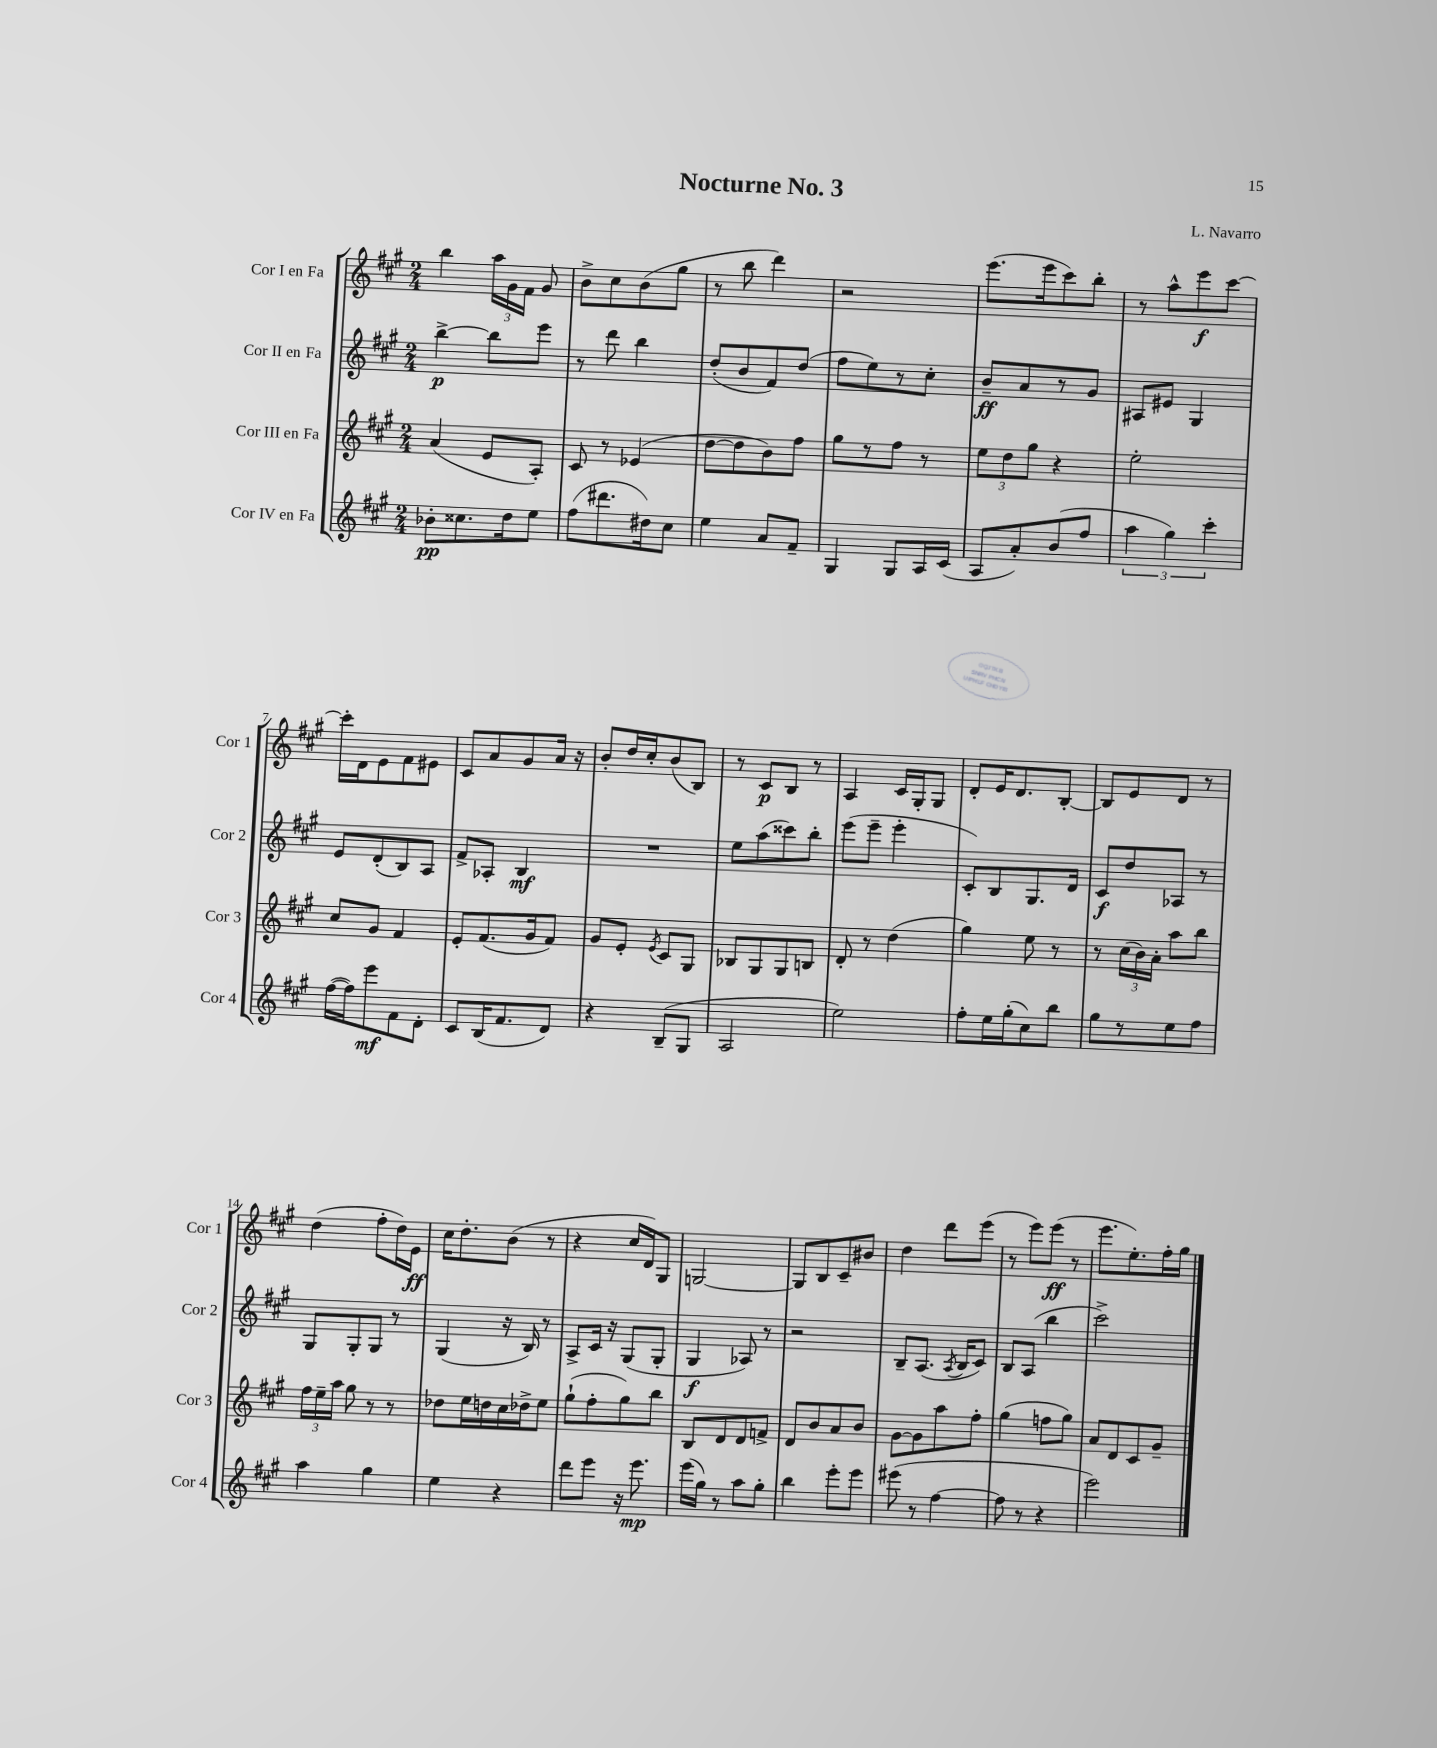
\header { title = "Nocturne No. 3" composer = "L. Navarro" }
<<
\new StaffGroup <<
\new Staff = "s0" \with { instrumentName = "Cor I en Fa" shortInstrumentName = "Cor 1" } {
    \clef treble \key a \major \numericTimeSignature \time 2/4
    \autoBeamOff b''4 \tuplet 3/2 { a''16[ gis'16 fis'16] } gis'8 |
    b'8[-> cis''8 b'8( gis''8] |
    r8 b''8 d'''4) |
    r2 |
    e'''8.[( e'''16 cis'''8) b''8]-. |
    r8 a''8[-^ e'''8\f cis'''8]~ |
    cis'''16[-. d'16 e'8 fis'8 eis'8] |
    cis'8[ a'8 gis'8 a'16] r16 |
    b'8[-. d''16 cis''16-. b'8( b8]) |
    r8 cis'8[\p b8] r8 |
    a4 cis'16[ gis16-. gis8] |
    d'8[-. e'16 d'8. b8]~-. |
    b8[ e'8 d'8] r8 |
    d''4( fis''8[-. d''16) e'16]\ff |
    cis''16[ d''8.-. b'8]( r8 |
    r4 cis''16[ d'16) gis8] |
    g2~ |
    g8[ b8 cis'8-- bis'8] |
    d''4 d'''8[ e'''8]( |
    r8 e'''8[) e'''8]\ff( r8 |
    e'''8.[ e''8.-.) fis''16-. gis''16] \bar "|." |
}
\new Staff = "s1" \with { instrumentName = "Cor II en Fa" shortInstrumentName = "Cor 2" } {
    \clef treble \key a \major \numericTimeSignature \time 2/4
    \autoBeamOff b''4~->\p b''8[ e'''8] |
    r8 d'''8 b''4 |
    d''8[-.( b'8 fis'8) d''8]( |
    fis''8[ e''8) r8 cis''8]-. |
    b'8[--\ff a'8 r8 gis'8] |
    ais8[ eis'8] gis4 |
    e'8[ d'8-.( b8) a8] |
    fis'8[-> aes8]-. b4\mf |
    R2 |
    e''8[ a''8( cisis'''8) b''8]-. |
    e'''8[( e'''8]-- e'''4-. |
    cis'8[-.) b8 gis8. d'16] |
    cis'8[\f d''8 aes8] r8 |
    gis8[ gis8-. gis8] r8 |
    gis4( r16 b16) r8 |
    a8[-> cis'16] r16 gis8[( gis8]-. |
    gis4\f aes8) r8 |
    r2 |
    b8[-- a8.]( \acciaccatura { a8 } b16[ cis'8]) |
    b8[ a8]( b''4 |
    cis'''2->) \bar "|." |
}
\new Staff = "s2" \with { instrumentName = "Cor III en Fa" shortInstrumentName = "Cor 3" } {
    \clef treble \key a \major \numericTimeSignature \time 2/4
    \autoBeamOff a'4( e'8[ a8]-.) |
    cis'8 r8 ees'4( |
    d''8[~ d''8 b'8) fis''8] |
    gis''8[ r8 fis''8] r8 |
    \tuplet 3/2 { e''8[ d''8 gis''8] } r4 |
    e''2-. |
    cis''8[ gis'8] fis'4 |
    e'8[-. fis'8.( gis'16 fis'8]) |
    gis'8[ e'8]-. \acciaccatura { e'8 } cis'8[ gis8] |
    bes8[ gis8 gis8 b8] |
    d'8-. r8 d''4( |
    gis''4) e''8 r8 |
    r8 \tuplet 3/2 { cis''16[( b'16) a'16]-. } a''8[ b''8] |
    \tuplet 3/2 { fis''16[ e''16-- a''16] } gis''8 r8 r8 |
    des''8[ e''16 d''16 cis''16 des''16-> e''8] |
    gis''8[-!( fis''8-. gis''8) b''8] |
    b8[ d'8 d'8 f'8]-> |
    d'8[ b'8 a'8 b'8] |
    gis'8[~ gis'8 a''8 fis''8]-. |
    gis''4( f''8[ gis''8]) |
    a'8[ d'8 cis'8 gis'8]-- \bar "|." |
}
\new Staff = "s3" \with { instrumentName = "Cor IV en Fa" shortInstrumentName = "Cor 4" } {
    \clef treble \key a \major \numericTimeSignature \time 2/4
    \autoBeamOff bes'8[-.\pp cisis''8. d''16 e''8] |
    fis''8[( dis'''8. dis''16) cis''8] |
    e''4 a'8[ fis'8]-- |
    gis4 gis8[ a16 cis'16]( |
    a8[ a'8-.) b'8( fis''8] |
    \tuplet 3/2 { a''4 gis''4) cis'''4-. } |
    fis''16[~( fis''16) e'''8\mf fis'8 d'8]-. |
    cis'8[ b16( fis'8. d'8]) |
    r4 b8[--( gis8] |
    a2 |
    e''2) |
    fis''8[-. e''16 gis''16-.( cis''8) b''8] |
    gis''8[ r8 e''8 fis''8] |
    a''4 gis''4 |
    e''4 r4 |
    d'''8[ e'''8] r16 e'''8.\mp |
    e'''16[( gis''16]) r8 a''8[ gis''8]-. |
    b''4 e'''8[-. e'''8] |
    eis'''8( r8 fis''4~ |
    fis''8 r8 r4 |
    e'''2) \bar "|." |
}
>>
>>
